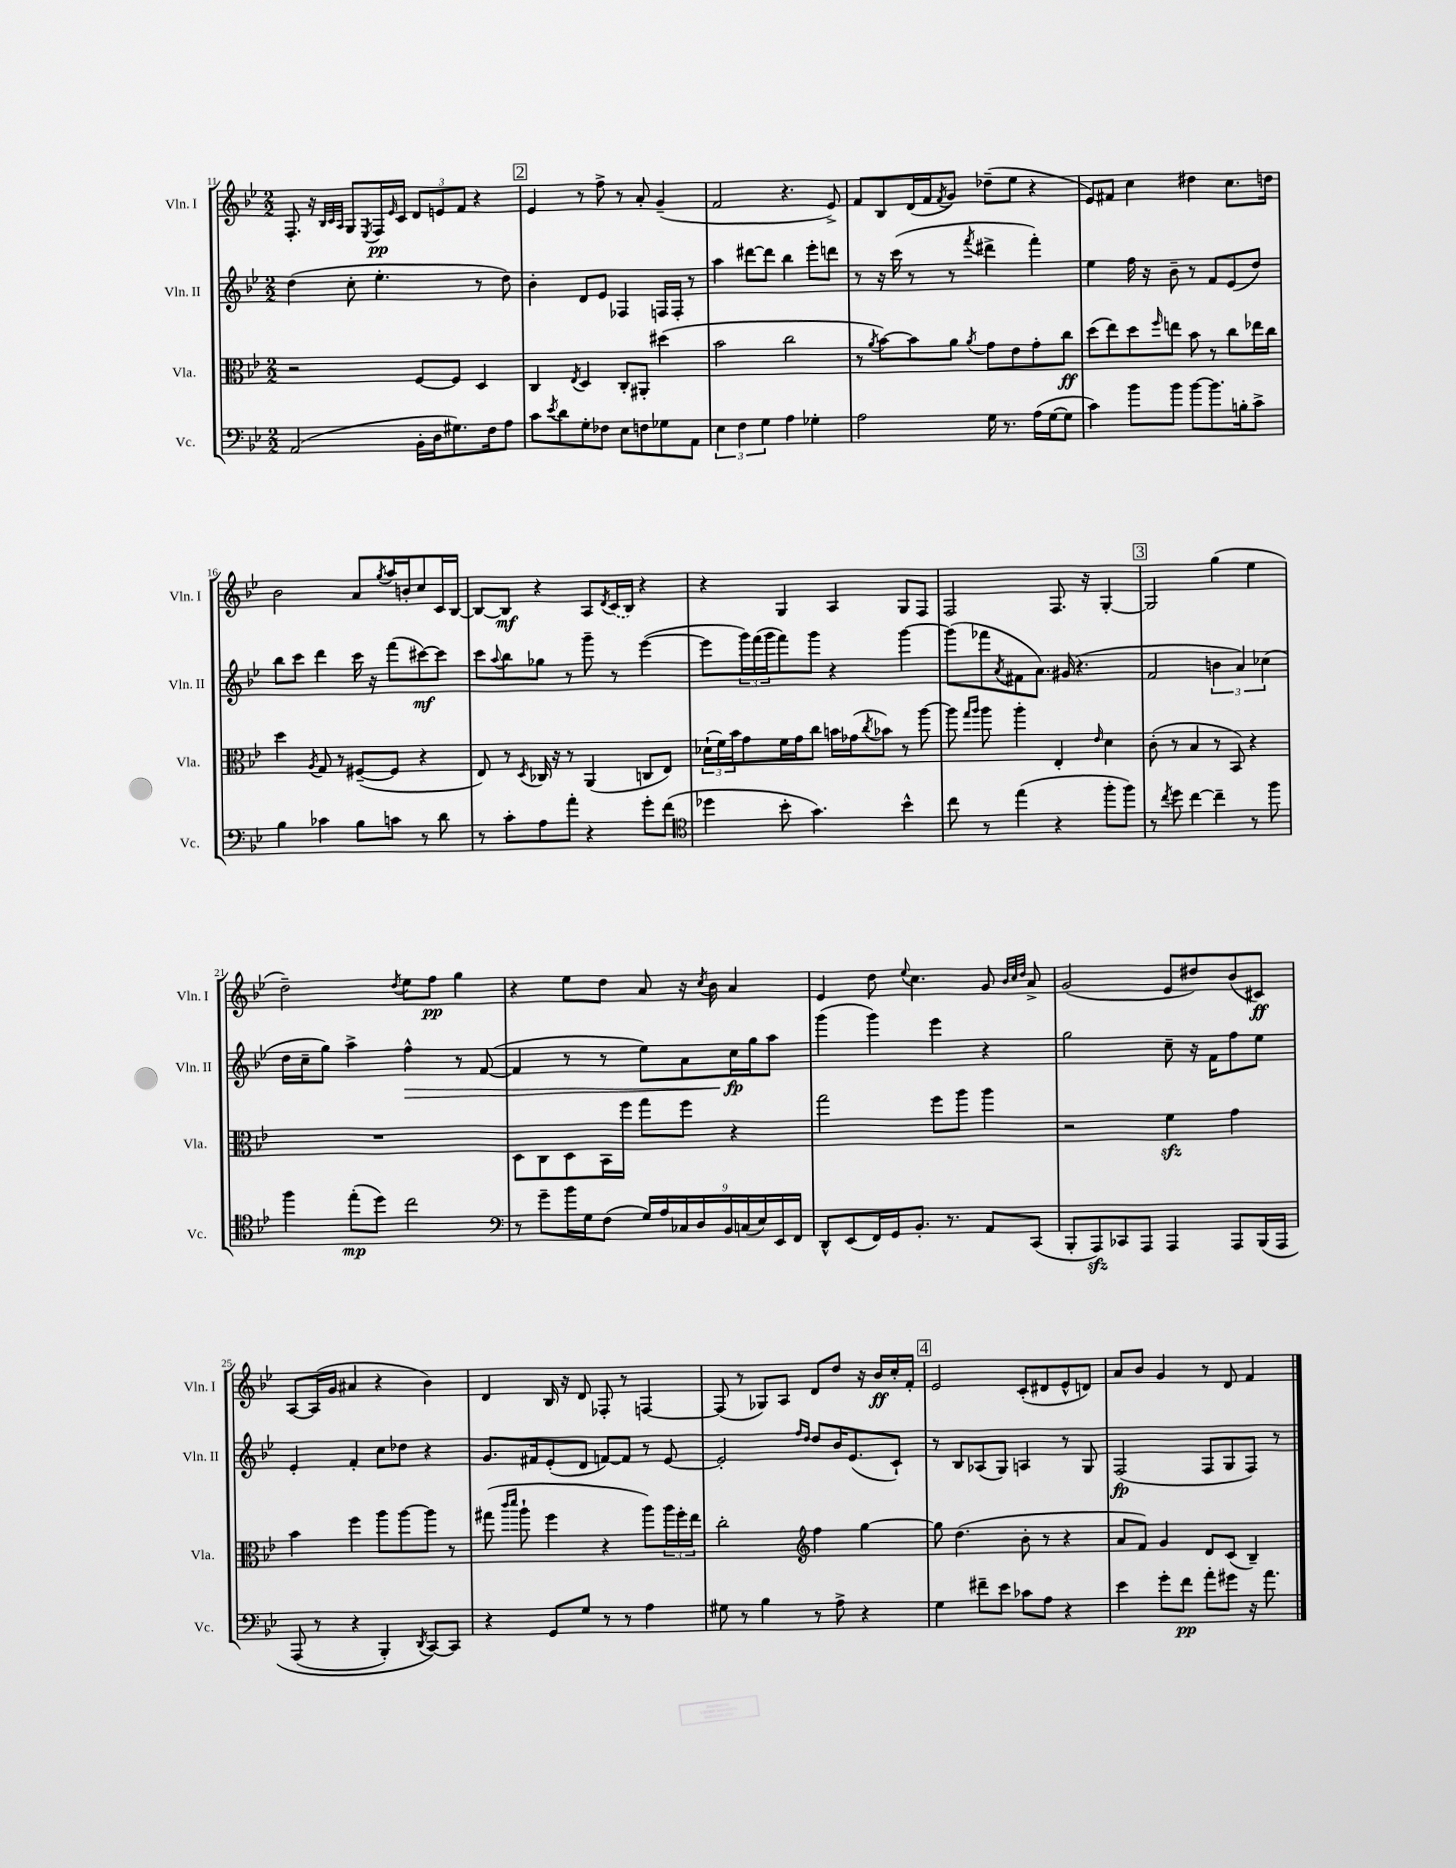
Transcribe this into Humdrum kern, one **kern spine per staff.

**kern	**kern	**kern	**kern
*staff4	*staff3	*staff2	*staff1
*clefF4	*clefC3	*clefG2	*clefG2
*k[b-e-]	*k[b-e-]	*k[b-e-]	*k[b-e-]
*M2/2	*M2/2	*M2/2	*M2/2
(2AA	2r	(4dd	8.F'
.	.	.	16r
.	.	.	32qqB-
.	.	.	32qqc
.	.	.	32qqA
.	.	8cc'	8G
.	.	.	8qE-
.	.	4.ee-'	16F
.	.	.	16qqe-
.	.	.	16c
16BB-'	[8F	.	12d
16D	.	.	.
.	.	.	12e
8.G#)	8F]	.	.
.	.	.	12f
.	4D	8r	4r
16F	.	.	.
8A	.	8dd)	.
=	=	=	=
8c	4C	4b-'	4e-
8qe-	.	.	.
8d	.	.	.
.	8qE-	.	.
8G'	4D	8d	8r
8F-	.	8e-	8ff^
8E-	8C'	4F-	8r
8F	8AA#'	.	8a'
8G-	(4dd#	16F	(4g~
.	.	16F'	.
8AA	.	8r	.
=	=	=	=
6E-	2b-	4aa	2f
6F	.	.	.
.	.	[8ddd#	.
6G	.	.	.
.	.	8ddd#]	.
4A	2cc	4bb-	4.r
4G-'	.	8eee-'	.
.	.	8ddd	8e-^)
=	=	=	=
2A	8r	8r	8f
.	8qa	.	.
.	[8b-)	16r	8B-
.	.	(16ccc	.
.	8b-]	8r	(16d
.	.	.	16f
.	.	.	8qf
.	8a	8r	8g)
.	8qa	8qfff	.
16G	8g	4ddd#^	(8dd-~
8.r	.	.	.
.	8e-	.	8ee-
(16A	8g'	4fff')	4r
[16G	.	.	.
8G]	8cc	.	.
=	=	=	=
4c)	(8dd	4ee-	8e-)
.	8ee-)	.	8f#
8b-	8dd	16ff	4cc
.	.	16r	.
.	16qqff	.	.
8b-	8ee	8b-~	.
[8b-	8b-	8r	4dd#
8.b-]	8r	8f	.
.	8cc	(8e-	8.cc
16B'	.	.	.
8c^	16ee-	8dd)	.
.	16cc	.	16dd
=	=	=	=
4B-	4dd	8bb-	2b-
.	.	8ccc	.
.	8qA	.	.
4c-	8G	4ddd	.
.	8r	.	.
8B-	([8F#~	16ccc	8a
.	.	16r	.
.	.	.	8qgg
8c	8F#]	(8fff	16aa
.	.	.	16b'
8r	4r	[8ccc#)	8cc
8d	.	8ccc#]	16c
.	.	.	[16B-
=	=	=	=
8r	8E-)	8ccc	8B-_
.	.	8qqaa	.
8c'	8r	8bb-	8B-]
.	8qD	.	.
8A	16C-	8gg-	4r
.	16r	.	.
8a'	8r	8r	.
4r	(4AA	8ggg~	8A
.	.	.	8qd
.	.	8r	(16c
.	.	.	16B-)
8g'	8C	([4eee-	4r
(8f	8E-)	.	.
=	=	=	=
*clefC4	*	*	*
4dd-	(24d-`	8eee-]	4r
.	24f)	.	.
.	24b-	.	.
.	8g	24ggg)	.
.	.	(24fff	.
.	.	24ggg	.
8b-'	16f	8fff)	4G
.	16g	.	.
4.g)	8cc	8ggg	.
.	16b	4r	4A
.	(16g-	.	.
.	8qcc	.	.
.	8b-)	.	.
4b-^^	8r	[4ggg	8G
.	[8aa	.	8F
=	=	=	=
8cc	8aa]	(8ggg]	2F
.	16qqgg	.	.
.	16qqaa	.	.
8r	8aa	8fff-	.
.	.	8qa	.
(4ee-	4aa'	8f#	.
.	.	8.a)	.
4r	4E-'	.	8.F
.	.	(16g#	.
.	.	4.r	.
.	.	.	16r
.	16qqe-	.	.
8ff'	4d	.	[4G'
8ff)	.	.	.
=	=	=	=
8r	(8c'	2f	2G]
8qcc	.	.	.
8dd	8r	.	.
[4cc	4B-	.	.
4cc~]	8r	6b	(4gg
.	8BB-)	.	.
.	.	6a)	.
8r	4r	.	4ee-
.	.	(6cc-	.
8ff	.	.	.
=	=	=	=
4ff	1r	16dd	2dd~)
.	.	16cc~	.
.	.	8gg)	.
(8ee-'	.	4aa^	.
8dd)	.	.	.
.	.	.	8qdd
2cc	.	4ff^^	8ee-
.	.	.	8ff
.	.	8r	4gg
.	.	([8f	.
=	=	=	=
*clefF4	*	*	*
8r	8D	4f]	4r
8g~	8C	.	.
16b-	8D	8r	8ee-
16G	.	.	.
(8F	16BB-	8r	8dd
.	16ff	.	.
18G)	8gg	8ee-)	8a
18A	.	.	.
18C-	.	.	.
.	8ff	8a	16r
18D	.	.	.
.	.	.	8qcc
.	.	.	16b-
18BB-	.	.	.
.	4r	16cc	4a
(18C	.	.	.
.	.	16gg	.
18E-)	.	.	.
.	.	8aa	.
18EE-	.	.	.
18FF	.	.	.
=	=	=	=
8DD^^	2gg	(4ggg	4e-
(8EE-	.	.	.
16FF)	.	4ggg)	8dd
16GG	.	.	.
.	.	.	8qqee-
8.BB-'	.	.	4.cc
.	8ff	4eee-	.
8.r	.	.	.
.	8aa	.	.
8AA	4aa	4r	8g
.	.	.	32qqb-
.	.	.	32qqcc
.	.	.	32qqdd
(8CC	.	.	8a^
=	=	=	=
8BBB-'	2r	2gg	(2g
8AAA)	.	.	.
8CC-	.	.	.
8AAA	.	.	.
4AAA	4f	8cc~	8e-
.	.	16r	8dd#)
.	.	16f	.
8AAA	4g	8ff	(8b-
&(16BBB-	.	8ee-	8c#)
16AAA	.	.	.
=	=	=	=
(8AAA	4b-	4e-'	[8A
8r	.	.	(16A]
.	.	.	16g
4r	4ff	4f'	4a#
4BBB-')	8aa	8cc	4r
.	[8aa	8dd-	.
8qDD	.	.	.
[8CC&)	8aa]	4r	4b-)
8CC]	8r	.	.
=	=	=	=
4r	(8gg#	8.g	4d
.	16qqccc	.	.
.	16qqddd	.	.
.	8aa`	.	.
.	.	16f#	.
8GG	4ff	(8e-'	16B-
.	.	.	16r
8G	.	8d	8d
8r	4r	[8f)	8F-'
8r	.	8f]	8r
4A	8aa)	8r	[4F
.	24aa	[8e-	.
.	24ff'	.	.
.	24ee-	.	.
=	=	=	=
8G#	2cc'	2e-']	(8F]
8r	.	.	8r
4B-	.	.	8G-)
.	.	.	8A
*	*clefG2	*	*
.	.	16qqff	.
.	.	16qqdd	.
8r	4ff	8dd	8d
8A^	.	16b-	8dd
.	.	(8.e-	.
4r	[4gg	.	16r
.	.	.	16b-
.	.	8c`)	16cc'
.	.	.	16f'
=	=	=	=
4G	8gg]	8r	2e-
.	(4.dd	8B-	.
8f#~	.	(8A-	.
8e-	.	8G)	.
8c-	8b-'	4A	(8c'
8A	8r	.	8d#
4r	4r	8r	8e-^^
.	.	8G	8d)
=	=	=	=
4e-	8a	(2F	8a
.	8f)	.	8b-
8g'	4g	.	4g
8f	.	.	.
8a'	8d	8F	8r
8g#	(8c	8G	8d
16r	4B-~)	8F)	4f
8.a	.	.	.
.	.	8r	.
==	==	==	==
*-	*-	*-	*-
